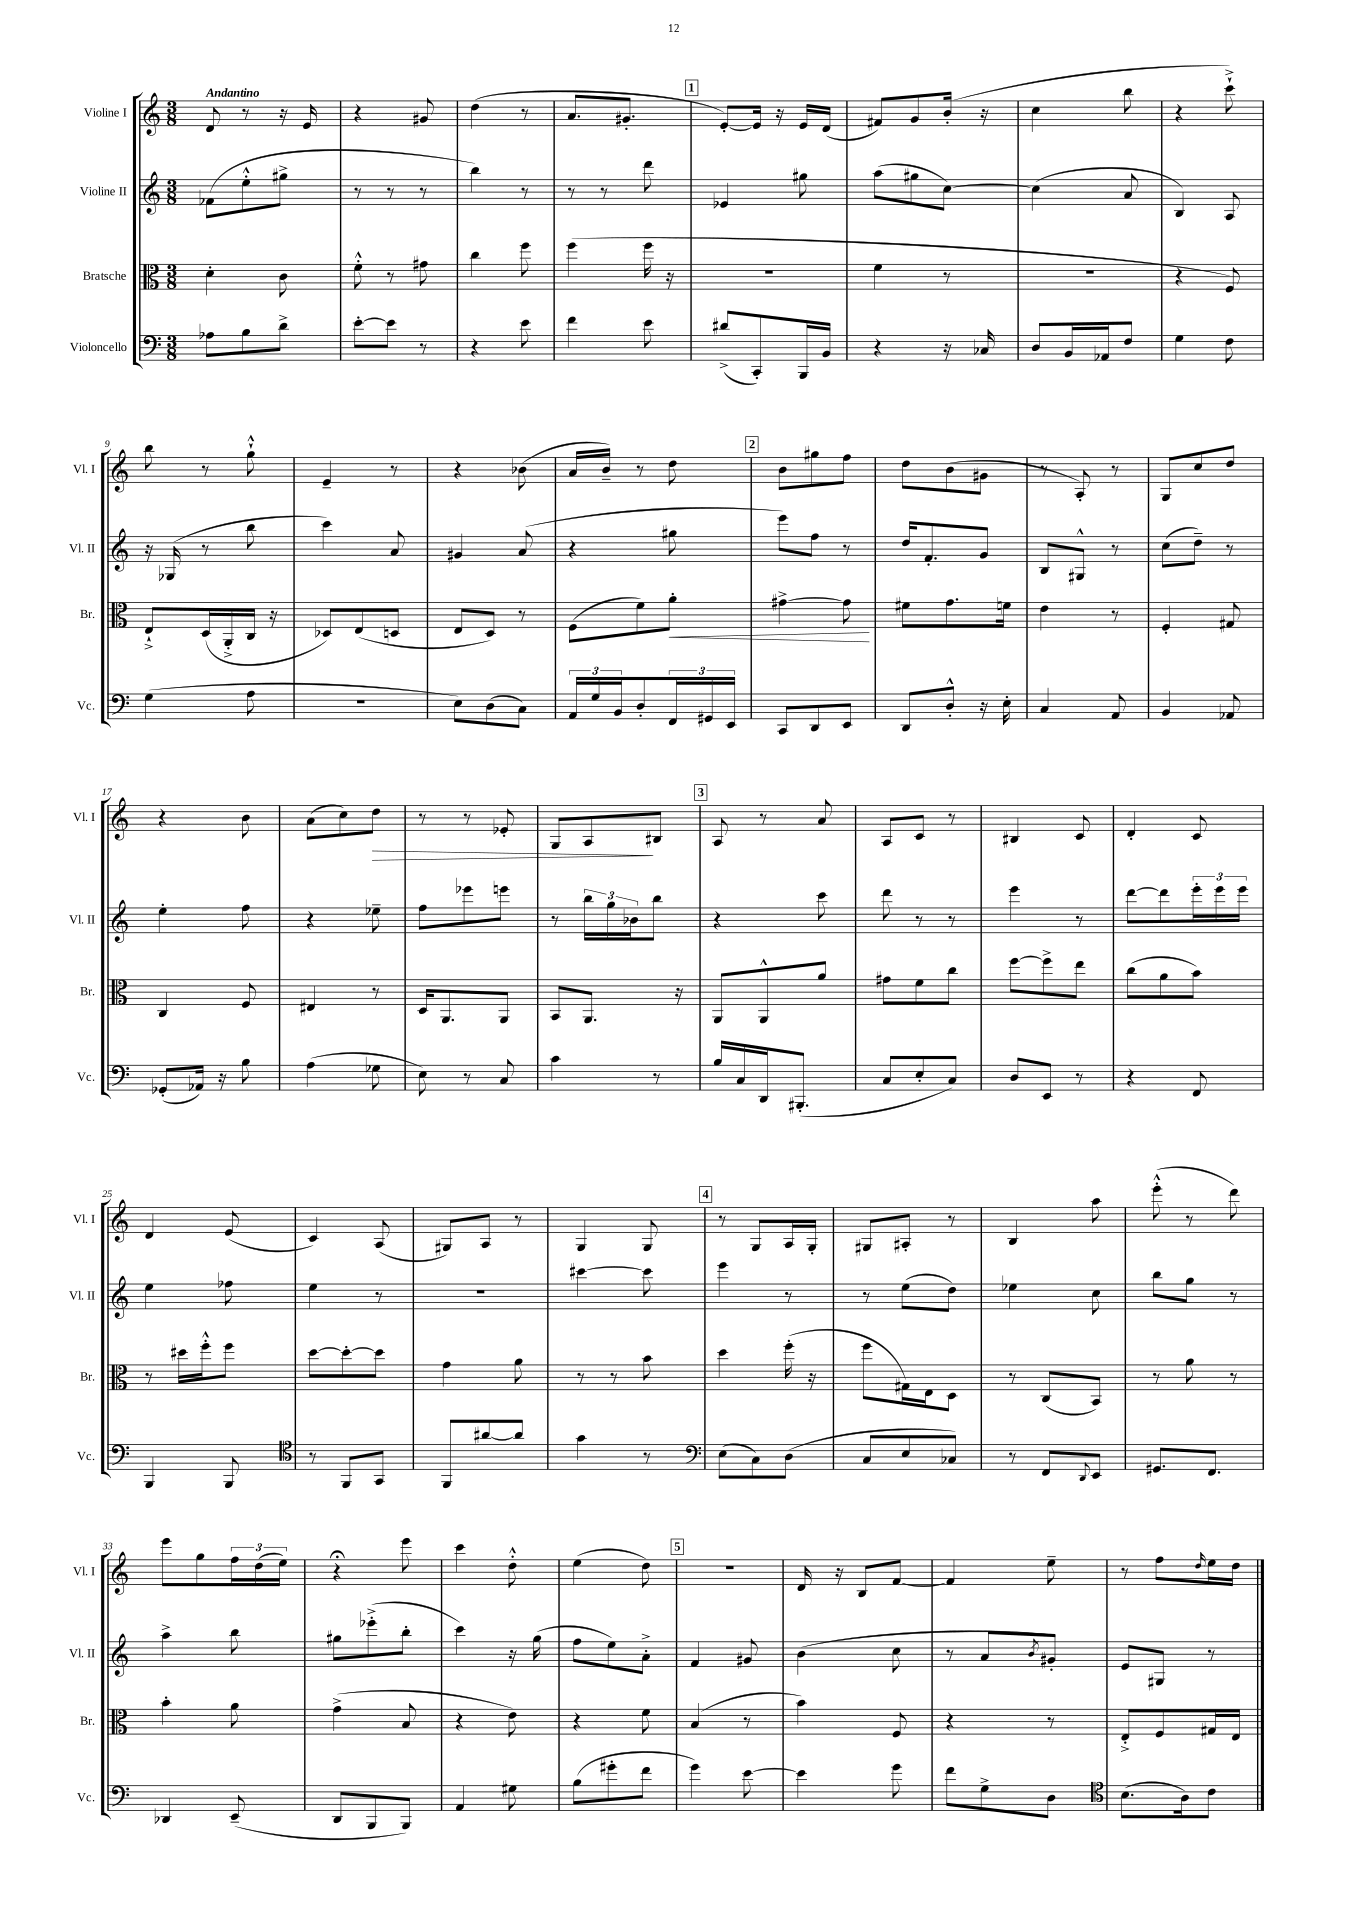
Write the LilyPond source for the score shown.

<<
\new StaffGroup <<
\new Staff = "s0" \with { instrumentName = "Violine I" shortInstrumentName = "Vl. I" } {
    \clef treble \key c \major \numericTimeSignature \time 3/8 \tempo "Andantino"
    d'8 r8 r16 e'16 |
    r4 gis'8 |
    d''4( r8 |
    a'8. gis'8.-. |
    \mark \markup { \box "1" } e'8~-.) e'16 r16 e'16 d'16( |
    fis'8) g'8 b'16-.( r16 |
    c''4 b''8 |
    r4 c'''8-!->) |
    b''8 r8 g''8-!-^ |
    e'4-- r8 |
    r4 bes'8( |
    a'16 b'16--) r8 d''8 |
    \mark \markup { \box "2" } b'8 gis''8 f''8 |
    d''8 b'8( gis'8 |
    r8 a8-.) r8 |
    g8 c''8 d''8 |
    r4 b'8 |
    a'8( c''8) d''8\> |
    r8 r8 ees'8-. |
    g8 a8\! bis8 |
    \mark \markup { \box "3" } a8 r8 a'8 |
    a8 c'8 r8 |
    bis4 c'8 |
    d'4-. c'8 |
    d'4 e'8( |
    c'4) a8( |
    gis8) a8 r8 |
    g4 g8 |
    \mark \markup { \box "4" } r8 g8 a16 g16-. |
    gis8 ais8-. r8 |
    b4 a''8 |
    e'''8-.-^( r8 d'''8) |
    e'''8 g''8 \tuplet 3/2 { f''16 d''16( e''16) } |
    r4\fermata e'''8 |
    c'''4 d''8-.-^ |
    e''4( d''8) |
    \mark \markup { \box "5" } R4. |
    d'16 r16 b8 f'8~ |
    f'4 e''8-- |
    r8 f''8 \grace { d''16 } e''16 d''16 \bar "|." |
}
\new Staff = "s1" \with { instrumentName = "Violine II" shortInstrumentName = "Vl. II" } {
    \clef treble \key c \major \numericTimeSignature \time 3/8
    fes'8( e''8-.-^ gis''8-> |
    r8 r8 r8 |
    b''4) r8 |
    r8 r8 d'''8 |
    \mark \markup { \box "1" } ees'4 gis''8 |
    a''8( gis''8 c''8~) |
    c''4( a'8 |
    b4) a8 |
    r16 ges16( r8 b''8 |
    c'''4) a'8 |
    gis'4 a'8( |
    r4 gis''8 |
    \mark \markup { \box "2" } e'''8) f''8 r8 |
    d''16 f'8.-. g'8 |
    b8 gis8-^ r8 |
    c''8( d''8--) r8 |
    e''4-. f''8 |
    r4 ees''8-- |
    f''8 ees'''8 e'''8 |
    r8 \tuplet 3/2 { b''16 g''16 bes'16 } b''8 |
    \mark \markup { \box "3" } r4 c'''8 |
    d'''8 r8 r8 |
    e'''4 r8 |
    d'''8~ d'''8 \tuplet 3/2 { e'''16-. e'''16 e'''16 } |
    e''4 fes''8 |
    e''4 r8 |
    R4. |
    cis'''4~ cis'''8 |
    \mark \markup { \box "4" } e'''4 r8 |
    r8 e''8( d''8) |
    ees''4 c''8 |
    b''8 g''8 r8 |
    a''4-> b''8 |
    gis''8 ees'''8-.->( b''8-. |
    c'''4) r16 g''16( |
    f''8 e''8) a'8-.-> |
    \mark \markup { \box "5" } f'4 gis'8 |
    b'4( c''8 |
    r8 a'8 \acciaccatura { b'8 } gis'8-.) |
    e'8 gis8 r8 \bar "|." |
}
\new Staff = "s2" \with { instrumentName = "Bratsche" shortInstrumentName = "Br." } {
    \clef alto \key c \major \numericTimeSignature \time 3/8
    d'4-. c'8 |
    f'8-.-^ r8 gis'8 |
    c''4 f''8 |
    f''4( f''16 r16 |
    \mark \markup { \box "1" } R4. |
    f'4 r8 |
    R4. |
    r4 f8) |
    e8-!-> d16( a,16-.-> c16 r16 |
    des8) e8( d8 |
    e8 d8) r8 |
    f8( f'8) a'8-.\< |
    \mark \markup { \box "2" } gis'4~-> gis'8\! |
    fis'8 g'8. f'16 |
    e'4 r8 |
    f4-. gis8 |
    c4 f8 |
    eis4 r8 |
    d16 a,8. a,8 |
    b,8 a,8. r16 |
    \mark \markup { \box "3" } a,8 a,8-^ a'8 |
    gis'8 f'8 c''8 |
    f''8~ f''8-> e''8 |
    c''8( a'8 b'8) |
    r8 dis''16 f''16-.-^ f''8 |
    d''8~ d''8~-. d''8 |
    g'4 a'8 |
    r8 r8 b'8 |
    \mark \markup { \box "4" } d''4 f''16-.( r16 |
    f''8 gis16) e16 d8 |
    r8 c8( b,8) |
    r8 a'8 r8 |
    b'4-. a'8 |
    g'4->( b8 |
    r4 e'8) |
    r4 f'8 |
    \mark \markup { \box "5" } b4( r8 |
    b'4) f8 |
    r4 r8 |
    e8-.-> f8 gis16 e16 \bar "|." |
}
\new Staff = "s3" \with { instrumentName = "Violoncello" shortInstrumentName = "Vc." } {
    \clef bass \key c \major \numericTimeSignature \time 3/8
    aes8 b8 d'8-> |
    e'8~-. e'8 r8 |
    r4 e'8 |
    f'4 e'8 |
    \mark \markup { \box "1" } dis'8->( c,8-.) b,,16 b,16 |
    r4 r16 ces16 |
    d8 b,16 aes,16 f8 |
    g4 f8 |
    g4( a8 |
    R4. |
    e8) d8( c8) |
    \tuplet 3/2 { a,16 g16 b,16 } d8-. \tuplet 3/2 { f,16 gis,16 e,16 } |
    \mark \markup { \box "2" } c,8 d,8 e,8 |
    d,8 d8-.-^ r16 e16-. |
    c4 a,8 |
    b,4 aes,8 |
    ges,8-.( aes,16) r16 b8 |
    a4( ges8 |
    e8) r8 c8 |
    c'4 r8 |
    \mark \markup { \box "3" } b16 c16 d,16 bis,,8.-.( |
    c8 e8-. c8) |
    d8 e,8 r8 |
    r4 f,8 |
    b,,4 b,,8 |
    \clef tenor r8 f,8 g,8 |
    f,8 ais'8~ ais'8 |
    g'4 r8 |
    \mark \markup { \box "4" } \clef bass e8( c8) d8( |
    c8 e8 ces8) |
    r8 f,8 \appoggiatura { d,8 } e,8 |
    gis,8. f,8. |
    des,4 e,8--( |
    d,8 b,,8 b,,8) |
    a,4 gis8 |
    b8( gis'8-. f'8 |
    \mark \markup { \box "5" } g'4) e'8~ |
    e'4 g'8 |
    f'8 g8-> d8 |
    \clef tenor b8.( a16) c'8 \bar "|." |
}
>>
>>
